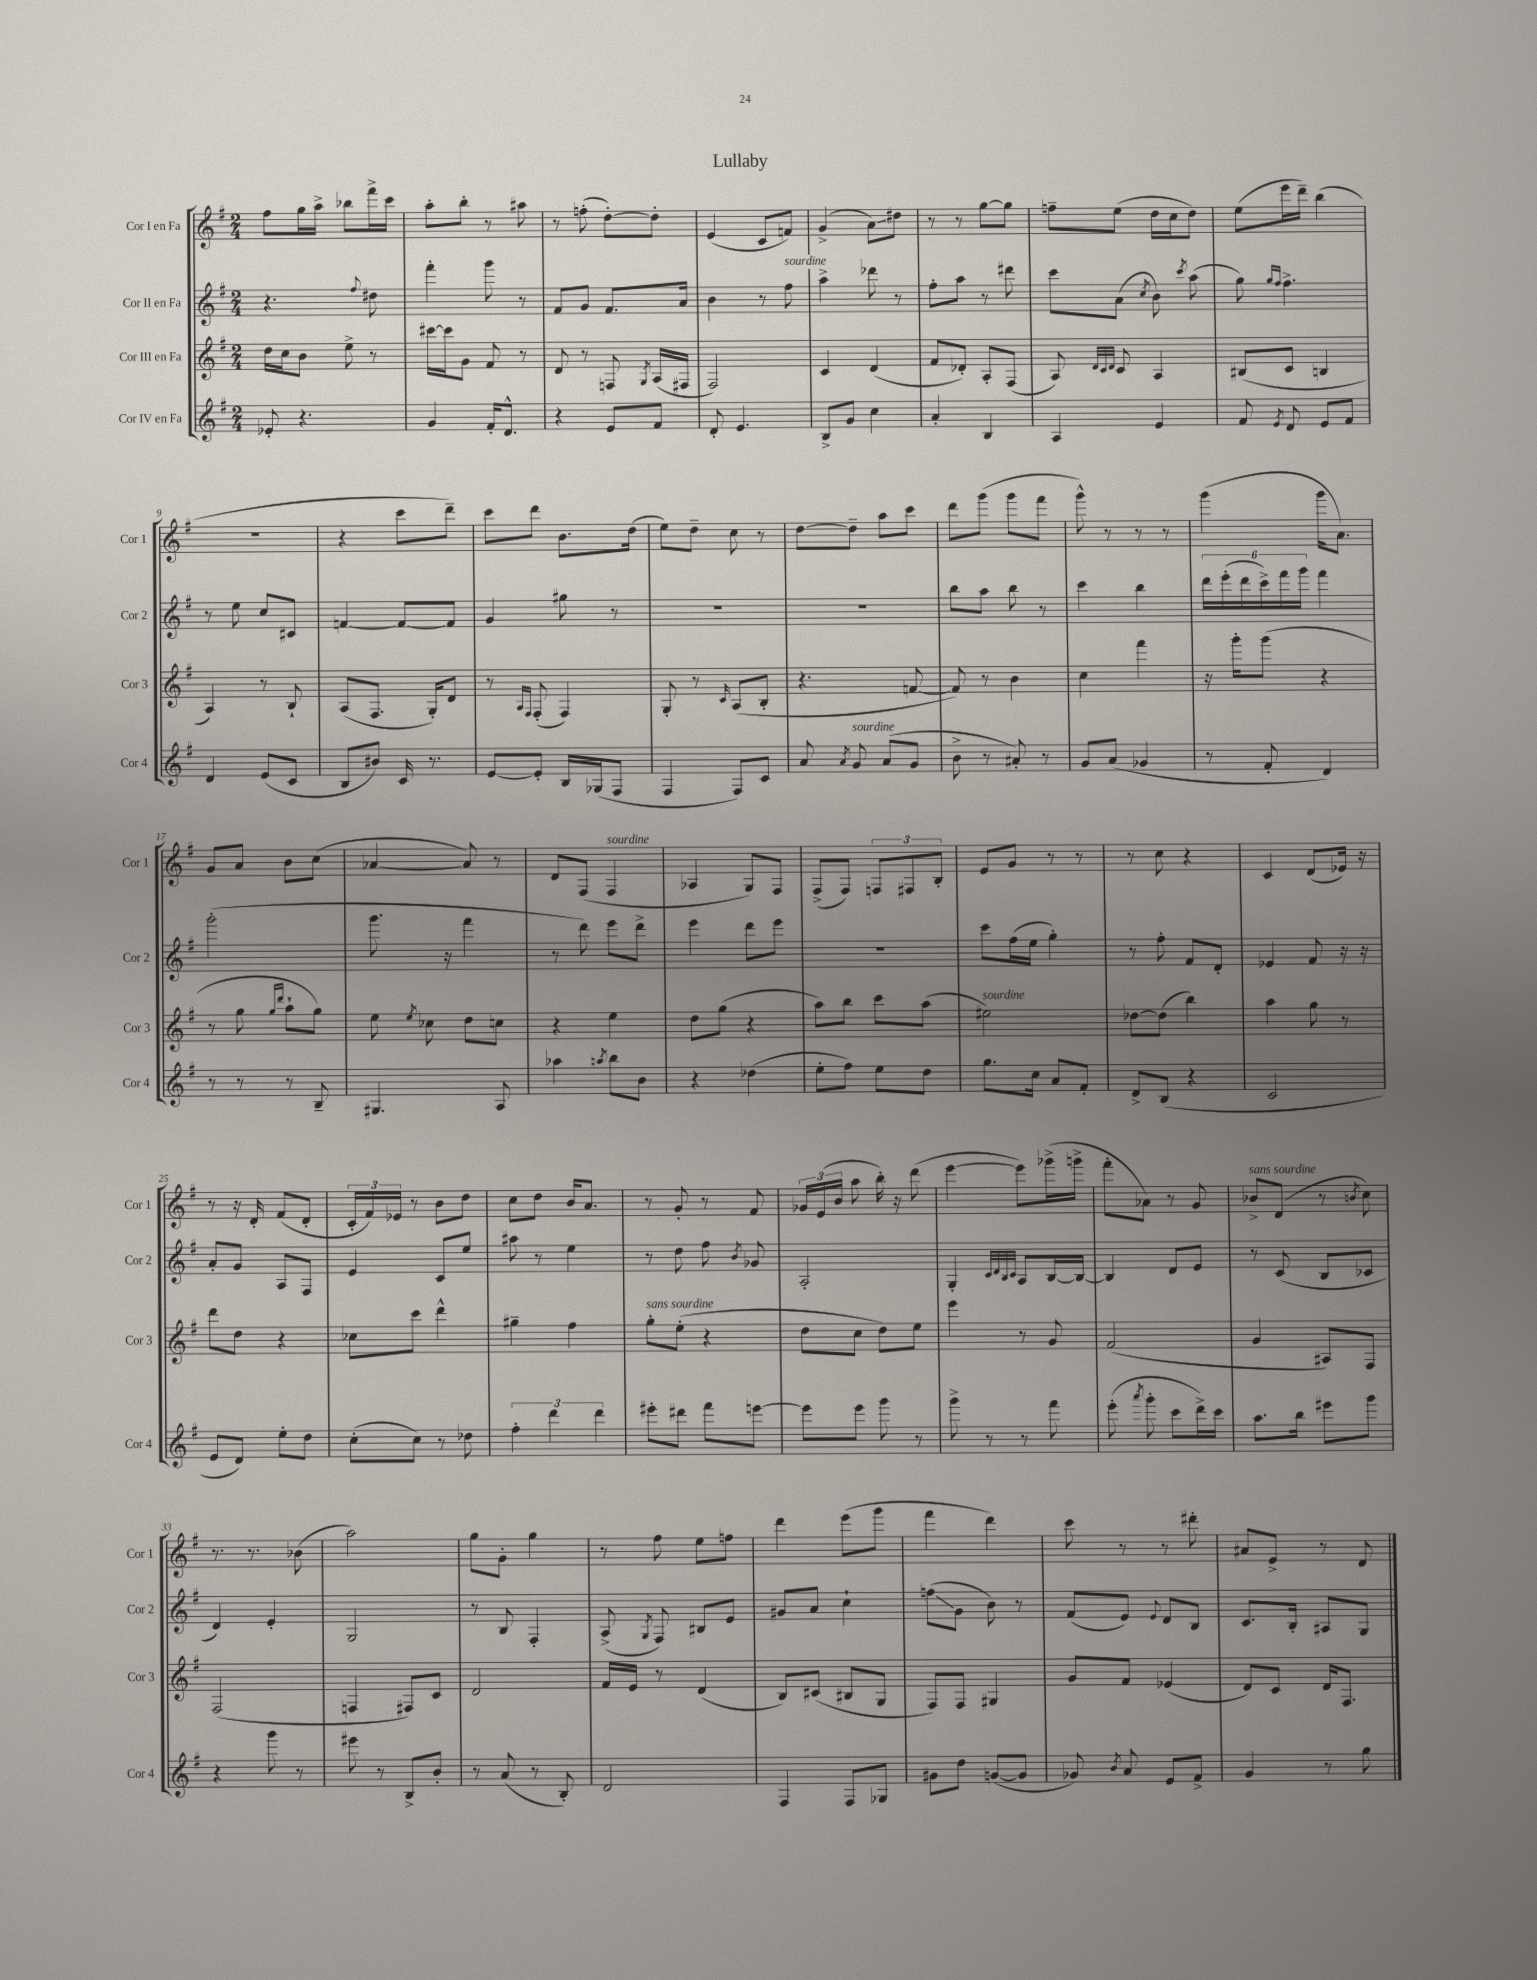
\header { title = "Lullaby" }
<<
\new StaffGroup <<
\new Staff = "s0" \with { instrumentName = "Cor I en Fa" shortInstrumentName = "Cor 1" } {
    \clef treble \key g \major \numericTimeSignature \time 2/4
    \autoBeamOff fis''8[ g''16 a''16]-> bes''8[ fis'''16-> c'''16] |
    a''8[-. b''8]-. r8 ais''8 |
    r8 f''8-.( d''8[~-.) d''8]-. |
    e'4( c'8[ f'8]) |
    g'4->( a'8[\glissando) dis''8] |
    r8 r8 g''8[~ g''8] |
    f''8[-- e''8]( d''16[ c''16 d''8]) |
    e''8[( e'''16 d'''16]--) b''4( |
    R2 |
    r4 c'''8[ d'''8]--) |
    c'''8[ d'''8] b'8.[ d''16]( |
    e''8[) d''8]-- c''8 r8 |
    d''8[~ d''8]-- a''8[ c'''8] |
    d'''8[ g'''8]( g'''8[ fis'''8] |
    g'''8-^) r8 r8 r8 |
    g'''4( g'''16[ a'8.]) |
    g'8[ a'8] b'8[ c''8]( |
    aes'4~ aes'8) r8 |
    d'8[ fis8]( fis4^\markup { \italic "sourdine" } |
    aes4 g8[) fis8] |
    fis8[->( fis8]) \tuplet 3/2 { f8[ fis8 b8]-. } |
    e'8[ g'8] r8 r8 |
    r8 c''8 r4 |
    c'4 d'8[( ees'16]) r16 |
    r8 r16 d'16-. fis'8[( d'8]-. |
    \tuplet 3/2 { c'16[-. fis'16) ees'16] } r8 b'8[ d''8] |
    c''8[ d''8] b'16[ a'8.] |
    r8 g'8-. r8 fis'8 |
    \tuplet 3/2 { ges'16[ e'16( b'16] } a''8 b''16-.) r16 d'''8( |
    e'''4~ e'''8[) ges'''16->( g'''16]-> |
    fis'''8[-. aes'8]) r8 g'8 |
    bes'8[->^\markup { \italic "sans sourdine" } d'8]( r8 \acciaccatura { b'8 } c''8) |
    r8. r8. bes'8( |
    a''2) |
    g''8[ g'8]-. g''4 |
    r8 fis''8 e''8[ f''8] |
    d'''4 e'''8[( g'''8] |
    fis'''4 d'''4) |
    c'''8 r8 r8 dis'''8-. |
    ais'8[ e'8]-> r8 d'8 \bar "|." |
}
\new Staff = "s1" \with { instrumentName = "Cor II en Fa" shortInstrumentName = "Cor 2" } {
    \clef treble \key g \major \numericTimeSignature \time 2/4
    \autoBeamOff r4. \appoggiatura { fis''8 } dis''8 |
    fis'''4-. g'''8 r8 |
    fis'8[ g'8] fis'8.[ a'16] |
    b'4 r8 fis''8^\markup { \italic "sourdine" } |
    a''4-> des'''8 r8 |
    fis''8[-. a''8] r8 dis'''8 |
    c'''8[ a'8]( \acciaccatura { c''8 } b'8) \acciaccatura { c'''8 } a''8( |
    g''8) \grace { g''16[ fis''16] } fis''4.-> |
    r8 e''8 c''8[ cis'8] |
    f'4~ f'8[~ f'8] |
    g'4 gis''8 r8 |
    R2 |
    r2 |
    b''8[ a''8] b''8 r8 |
    c'''4 b''4 |
    \tuplet 6/4 { d'''16[ e'''16-.( d'''16 c'''16->) fis'''16 g'''16] } fis'''4 |
    g'''2-.( |
    g'''8. r16 fis'''4 |
    r8 d'''8) e'''8[ d'''8]-> |
    e'''4 d'''8[ e'''8] |
    r2 |
    c'''8[ fis''16( e''16] g''4-.) |
    r8 fis''8-. fis'8[ d'8]-. |
    ees'4 fis'8 r16 r16 |
    a'8[-. g'8] a8[ fis8] |
    e'4 c'8[ e''8] |
    ais''8 r8 e''4 |
    r8 d''8 fis''8 \acciaccatura { b'8 } ges'8 |
    a2-. |
    g4-. \grace { c'32[ d'32 b32 c'32] } a8[ b16~ b16]~ |
    b4 d'8[ e'8] |
    r8 c'8( b8[ ces'8] |
    d'4) e'4-. |
    g2 |
    r8 b8 fis4-. |
    a8->( \acciaccatura { g8 } fis8) bis8[ e'8] |
    gis'8[ a'8] c''4-! |
    f''8[\glissando( g'8] b'8) r8 |
    fis'8[( e'8]) \appoggiatura { e'8 } d'8[ b8] |
    c'8.[ b16]-. ais8[ g8] \bar "|." |
}
\new Staff = "s2" \with { instrumentName = "Cor III en Fa" shortInstrumentName = "Cor 3" } {
    \clef treble \key g \major \numericTimeSignature \time 2/4
    \autoBeamOff d''16[ c''16 b'8] e''8-> r8 |
    cis'''16[~ cis'''16 g'8] fis'8 r8 |
    d'8 r8 f8 \acciaccatura { g8 } a16[( fis16] |
    fis2) |
    c'4 d'4( |
    fis'8[ des'8]-.) a8[-. fis8]( |
    a8) \grace { d'32[ c'32 d'32] } c'8 a4 |
    bis8[( c'8] b4 |
    a4) r8 b8-! |
    a8[( fis8.] g16[-.) d'8] |
    r8 \grace { a16[ fis16] } fis8-.( fis4) |
    g8-. r8 \grace { c'16 } a8[( b8]-. |
    r4. f'8~ |
    f'8) r8 b'4 |
    c''4 fis'''4 |
    r16 g'''16[-. g'''8]( r4 |
    r8 g''8 \grace { g''16[ d'''16] } a''8[-! g''8]) |
    e''8 \acciaccatura { e''8 } ces''8 d''8[ c''8] |
    r4 e''4 |
    d''8[ g''8]( r4 |
    a''8[) b''8] c'''8[ a''8]( |
    eis''2^\markup { \italic "sourdine" }) |
    des''8[~ des''8]( b''4) |
    a''4 g''8 r8 |
    d'''8[ d''8] r4 |
    ces''8[ c'''8] d'''4-^ |
    gis''4-- fis''4 |
    g''8[-.^\markup { \italic "sans sourdine" } e''8]-.( r4 |
    d''8[ c''8] d''8[) e''8] |
    e'''4 r8 g'8 |
    fis'2( |
    g'4 ais8[) fis8] |
    fis2( |
    f4 fis8[) c'8] |
    d'2 |
    fis'16[ e'16] r8 d'4( |
    b8[) cis'8]( bis8[ g8] |
    fis8[) fis8] gis4 |
    g'8[ fis'8] ees'4( |
    d'8[) c'8] d'16[ fis8.] \bar "|." |
}
\new Staff = "s3" \with { instrumentName = "Cor IV en Fa" shortInstrumentName = "Cor 4" } {
    \clef treble \key g \major \numericTimeSignature \time 2/4
    \autoBeamOff ees'8-. r4. |
    g'4 fis'16[-. d'8.]-^ |
    r4 e'8[ fis'8] |
    d'8-. e'4. |
    b8[-> g'8] c''4 |
    a'4-. b4 |
    a4 e'4 |
    fis'8 \acciaccatura { e'8 } d'8 e'8[ fis'8] |
    d'4 e'8[( c'8] |
    b8[ bis'8]) c'16 r8. |
    e'8[~ e'8]-. b16[ ges16( fis8] |
    fis4 fis8[) c'8] |
    a'8 \acciaccatura { a'8 } g'8^\markup { \italic "sourdine" } a'8[( g'8] |
    b'8-> r8 ais'8-.) r8 |
    g'8[ a'8]( ges'4 |
    r8 fis'8-. d'4) |
    r8 r8 r8 b8-- |
    gis4. a8 |
    aes''4 \acciaccatura { a''8 } b''8[ b'8] |
    r4 des''4( |
    e''8[-. fis''8]) e''8[ d''8] |
    g''8.[ c''16] a'8[ fis'8]-. |
    d'8[-> b8]( r4 |
    c'2 |
    e'8[ d'8]) e''8[-. d''8] |
    c''8[-.( c''8]) r8 des''8 |
    \tuplet 3/2 { fis''4-. d'''4 d'''4 } |
    eis'''8[-. dis'''8] fis'''8[ e'''8]~ |
    e'''8[ e'''8] g'''8 r8 |
    g'''8-> r8 r8 fis'''8 |
    e'''8-.( \acciaccatura { a'''8 } g'''8-. c'''8[ d'''16->) c'''16] |
    a''8.[ b''16] eis'''8[ g'''8] |
    r4 g'''8 r8 |
    eis'''8 r8 b8[-> b'8]-. |
    r8 a'8( r8 b8-.) |
    d'2 |
    fis4 fis8[ ges8] |
    gis'8[ d''8] g'8[~( g'8] |
    ges'8) \acciaccatura { b'8 } a'8 e'8[ fis'8]-> |
    g'4 r8 g''8 \bar "|." |
}
>>
>>
